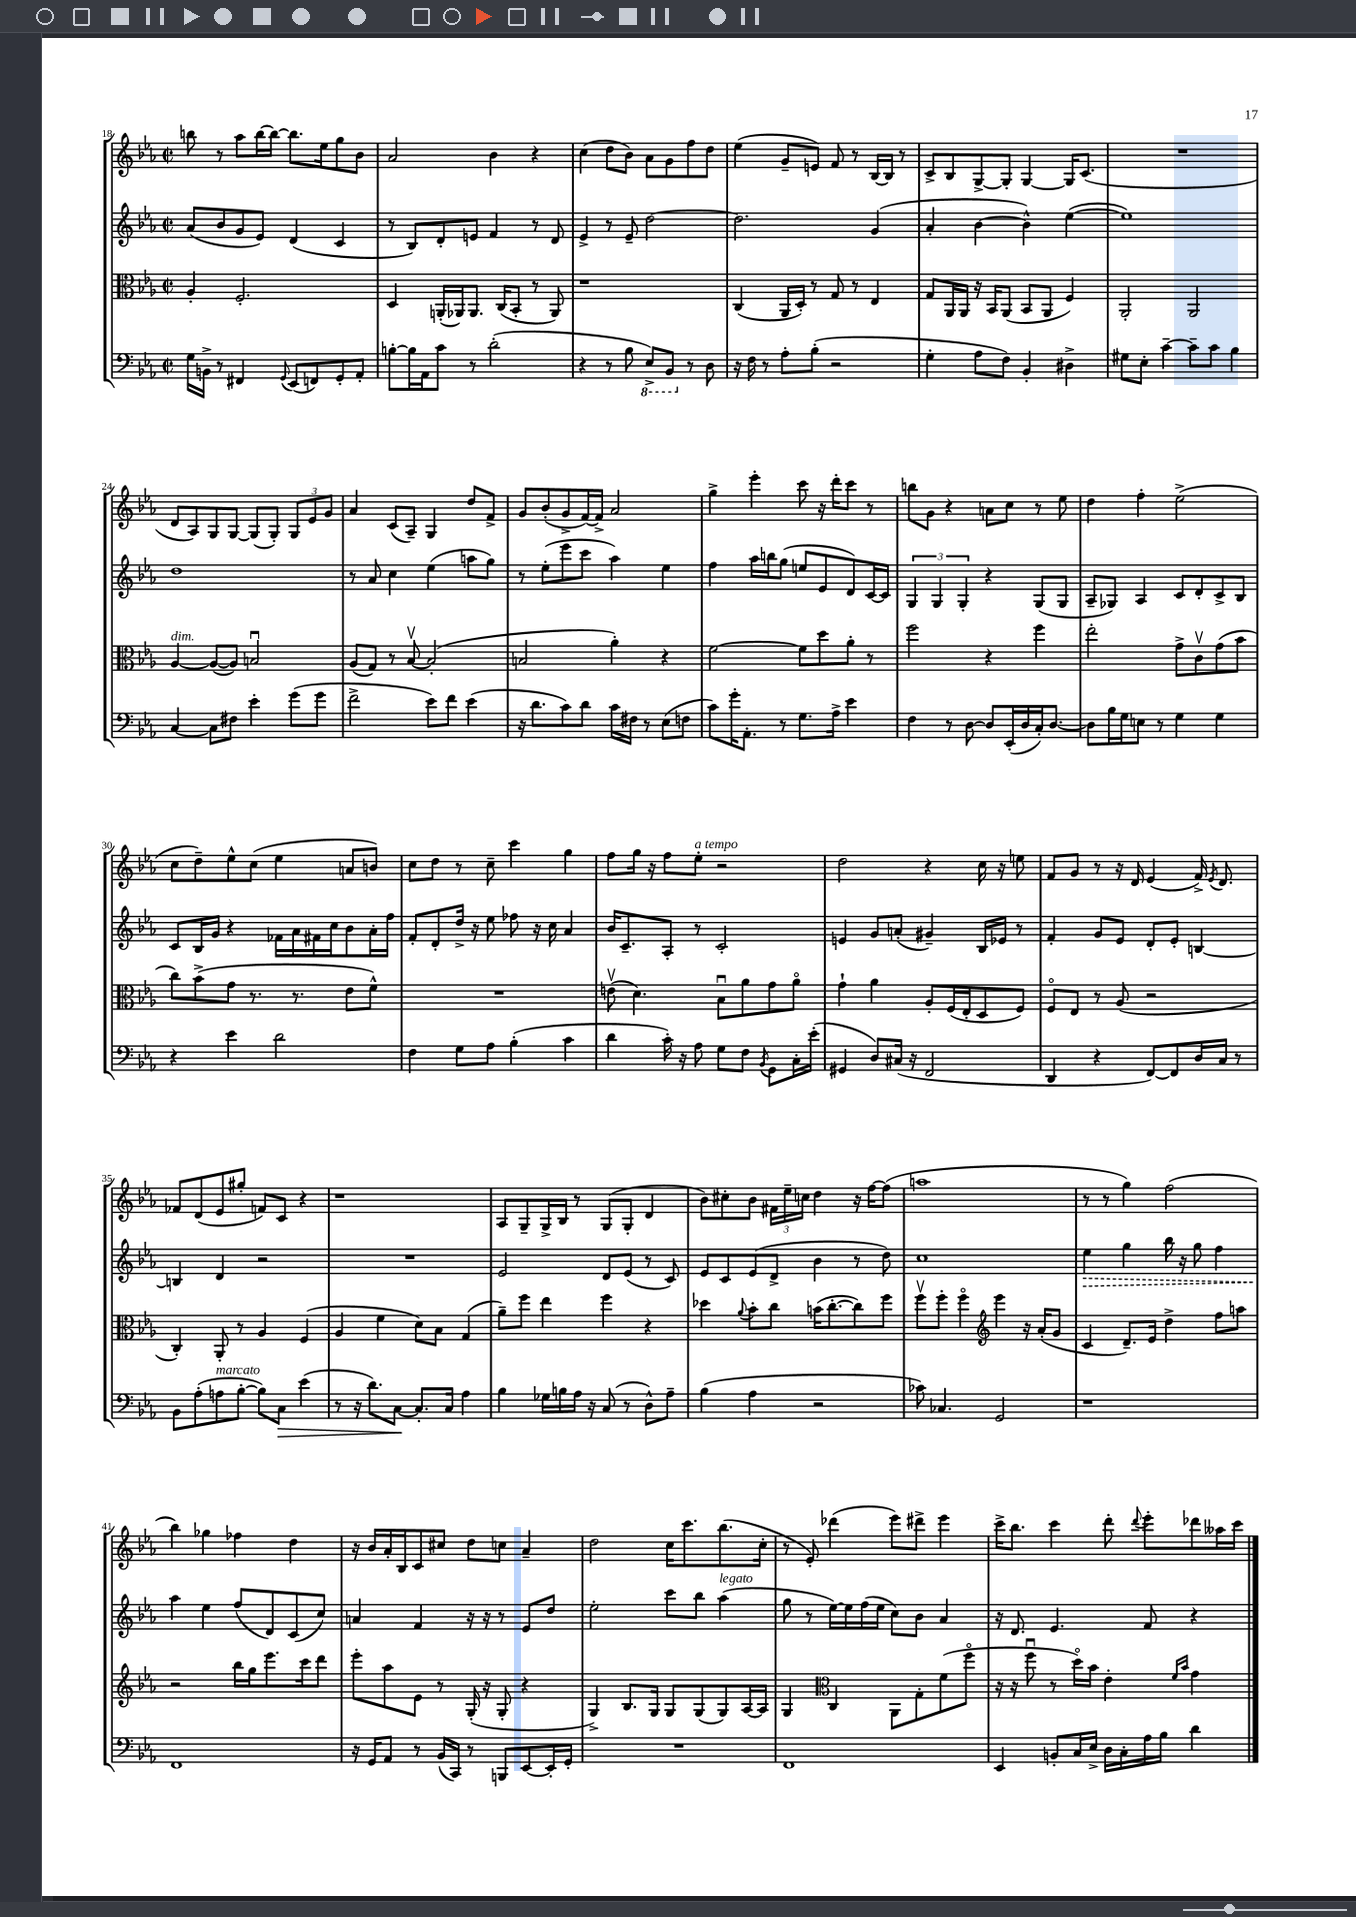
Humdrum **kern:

**kern	**kern	**kern	**kern
*staff4	*staff3	*staff2	*staff1
*clefF4	*clefC3	*clefG2	*clefG2
*k[b-e-a-]	*k[b-e-a-]	*k[b-e-a-]	*k[b-e-a-]
*M2/2	*M2/2	*M2/2	*M2/2
*met(c|)	*met(c|)	*met(c|)	*met(c|)
16G\LL	4A-'/	(8a-/L	8bb\
16BB^\JJ	.	.	.
8r	.	8b-/	8r
4FF#/	2.F'/	8g/	8aa-\L
.	.	8e-/J)	[16bb\L
.	.	.	16bb\_JJ
8qqGG/	.	.	.
(8EE-/L	.	(4d/	8.bb\]L
8FF/)	.	.	.
.	.	.	16ee-\k
8GG'/	.	4c/	8gg\
8AA-'/J	.	.	8b-\J
=	=	=	=
[8B'\L	4D/	8r	2a-/
16B\]L	.	8B-/L)	.
16AA-\J	.	.	.
8c\J	(16AA'/LL	8d'/	.
.	16AA-/J)	.	.
8r	8.AA-/J	8e/J	.
(2d'\	.	4f/	4b-\
.	(16C/LK	.	.
.	8BB-'/J	.	.
.	8r	8r	4r
.	8AA-/)	8d/	.
=	=	=	=
4r	1r	4e-^/	(4cc\
8r	.	8r	8dd\L
8B-\	.	8e-~/	8b-\J)
8EE-^/L)	.	[2dd\	8a-\L
8BBB-/J	.	.	8g\
8r	.	.	8ff\
8D\	.	.	8dd\J
=	=	=	=
16r	(4C/	2.dd\]	(4ee-\
16F\	.	.	.
8r	.	.	.
8A-'\L	16AA-/LL	.	8g~/L
.	16D'/JJ)	.	.
(8B-'\J	8r	.	8e/J)
2r	8G/	.	8f/
.	8r	.	8r
.	4E-/	(4g/	[16B-/LL
.	.	.	16B-/]JJ
.	.	.	8r
=	=	=	=
4G'\	8G/L	4a-'/	8c^/L
.	16AA-/L	.	8B-/
.	16AA-/JJ	.	.
8A-\L	16r	[4b-\	[8G^/
.	16BB-/LK	.	.
8F\J)	(8AA-/J	.	8G'/]J
4BB-'/	8BB-/L	4b-^^\])	[4G/
.	8AA-/J	.	.
4D#^\	4F/)	([4ee-\	16G/]LK
.	.	.	(8.c/J
=	=	=	=
8G#\L	2AA-'/	1ee-])	1r
8E-'\J	.	.	.
[4c~\	.	.	.
8c~\]L	2AA-/	.	.
8c\J	.	.	.
4B-\	.	.	.
=	=	=	=
[4C/	[4A-/	1dd	8d/L
.	.	.	8A-/)
8C\]L	(8A-/_L	.	8G/
8F#\J	8A-/]J)	.	[8G/J
4e-'\	2Bu/	.	(8G/]L
.	.	.	8G'/J)
(8g\L	.	.	12G/L
.	.	.	12e-/
8g\J	.	.	.
.	.	.	12g/J
=	=	=	=
2f^\	(8A-/L	8r	4a-/
.	8G/J)	8a-/	.
.	8r	4cc\	(8c/L
.	[8B-v/	.	8A-~/J)
8e-\L)	(2B-'/]	(4ee-\	4G/
8f\J	.	.	.
(4e-\	.	8aa\L	8dd/L
.	.	8gg\J)	8f^/J
=	=	=	=
16r	2B/	8r	8g/L
8.d\L	.	.	.
.	.	(8ee-'\L	(8b-'/
8c\)	.	8eee-\	8g^/
8d\J	.	8ccc\J	[16f/L)
.	.	.	16f^/]JJ
16c\LL	4a-'\)	4aa-\)	2a-/
16F#\JJ	.	.	.
8r	.	.	.
(8E-\L	4r	4ee-\	.
8F\J	.	.	.
=	=	=	=
8c\L)	[2f\	4ff\	4gg^\
16g'\K	.	.	.
8.AA-'\J	.	.	.
.	.	16aa-\LL	4eee-'\
.	.	16bb\J	.
8r	.	(8gg\J	.
8.G\L	8f\]L	8ee/L	8ccc\
.	8dd\	8e-/	16r
16A-^\Jk	.	.	16ddd'\LK
4e-\	8a-'\J	8d/)	8ccc\J
.	8r	[16c/L	8r
.	.	16c/]JJ	.
=	=	=	=
4F\	2ff\	6G/	8bb\L
.	.	.	8g\J
.	.	6G/	.
8r	.	.	4r
.	.	6G'/	.
[8D\	.	.	.
8D/]L	4r	4r	8a\L
(16EE-'/L	.	.	8cc\J
16D/	.	.	.
16C'/J)	4ff\	(8G/L	8r
[8.D/J	.	.	.
.	.	8G/J	8ee-\
=	=	=	=
8D\]L	2ee-'\	8A-~/L	4dd\
16B-\L	.	8G-/J)	.
16G\J	.	.	.
8E\J	.	4A-/	4ff'\
8r	.	.	.
4G\	8g^\L	8c/L	(2ee-^\
.	8cv\	8d'/	.
4G\	(8g\	8c^/	.
.	8b-\J	8B-/J	.
=	=	=	=
4r	8cc\L)	8c/L	8cc\L
.	(8b-^\	16B-/L	8dd~\)
.	.	16g/JJ	.
4e-\	8g\J	4r	8ee-^^\
.	8.r	.	(8cc\J
2d\	.	16f-\LL	4ee-\
.	8.r	16a-\	.
.	.	16f#\	.
.	.	16cc\J	.
.	8e-\L	8b-\	8a/L
.	8f^^\J)	16a-'\L	8b/J)
.	.	16ff\JJ	.
=	=	=	=
4F\	1r	8f'/L	8cc\L
.	.	8d'/	8dd\J
8G\L	.	16dd^/Jk	8r
.	.	16r	.
8A-\J	.	8ee-\	8cc~\
(4B-'\	.	8ff-\	4ccc\
.	.	16r	.
.	.	16cc\	.
4c\	.	4a-/	4gg\
=	=	=	=
4d\	(8ev\	16b-/LK	8ff\L
.	.	8.c~/	.
.	4.d\)	.	16gg\Jk
.	.	.	16r
16c'\)	.	8A-'/J	8ff\L
16r	.	.	.
8A-\	.	8r	8ee-'\J
8G\L	8B-u\L	2c'/	2r
8F\J	8a-\	.	.
8qBB-/	.	.	.
8GG\L	8g\	.	.
16C'\L	8a-o\J	.	.
(16e-'\JJ	.	.	.
=	=	=	=
4GG#/	4g`\	4e/	2dd\
8D/L)	4a-\	8g/L	.
(16C#/Jk	.	(8a'/J	.
16r	.	.	.
2FF/	8A-'/L	4g#~/)	4r
.	(16F/L	.	.
.	16E-'/J	.	.
.	8D/	16B-/LL	16cc\
.	.	16e-/JJ	16r
.	8F/J)	8r	8ee\
=	=	=	=
4DD/	8Fo/L	4f'/	8f/L
.	8E-/J	.	8g/J
4r	8r	8g/L	8r
.	(8A-/	8e-/J	16r
.	.	.	16d/
[8FF/L)	2r	8d'/L	(4e-/
8FF/]	.	8e-'/J	.
16D/L	.	[4B/	16f^/)
.	.	.	8qe-/
16C/JJ	.	.	8.d/
8r	.	.	.
=	=	=	=
8BB-\L	4C'/)	4B/]	8f-/L
(8A-'\	.	.	(8d/
8A\	8AA-'/	4d/	8e-/
[8B-'\J	8r	.	8gg#'/J
8B-\]L)	4A-/	2r	8f/L)
8C\J	.	.	8c/J
(4e-\	(4F/	.	4r
=	=	=	=
8r	4A-/	1r	1r
16r	.	.	.
8.d\L)	.	.	.
.	4f\	.	.
[8C\J	.	.	.
8.C'/]L	8d\L)	.	.
.	8B-\J	.	.
16C/Jk	.	.	.
4A-\	(4G/	.	.
=	=	=	=
4B-\	8a-~\L)	2e-/	8A-/L
.	8ff\J	.	8G~/
16G-\LL	4ee-\	.	16G^/L
16B\	.	.	16B-/JJ
16A-\JJ	.	.	8r
16r	.	.	.
(8C/	4ff\	8d/L	(8G/L
8r	.	(8e-/J	8G'/J
8D^^\L)	4r	8r	4d/
8A-~\J	.	8c/)	.
=	=	=	=
(4B-\	4dd-\	8e-/L	8b-\L)
.	.	8c/	8cc#'\
.	8qqa-/	.	.
4A-\	8b-'\L	(8e-/	8b-\J
.	8cc\J	8d^/J	24f#\LL
.	.	.	24ee-~\
.	.	.	24cc\JJ
2r	(16b\LK	4b-\	4dd\
.	[8.cc'\	.	.
.	8cc\])	8r	16r
.	.	.	[16ff\LK
.	8ff\J	8dd\)	(8ff\]J
=	=	=	=
8c-\)	8ffv\L	1cc	1aa
4.C-/	8ff'\J	.	.
.	4ffo\	.	.
*	*clefG2	*	*
2GG/	4eee-\	.	.
.	16r	.	.
.	(16a-'/LK	.	.
.	8g/J	.	.
=	=	=	=
1r	4c/	4ee-\	8r
.	.	.	8r
.	8.d~/L)	4gg\	4gg\)
.	16e-/Jk	.	.
.	4dd^\	16bb-\	(2ff\
.	.	16r	.
.	.	8gg\	.
.	8ff\L	4ff\	.
.	8aa\J	.	.
=	=	=	=
1FF	2r	4aa-\	4bb-\)
.	.	4ee-\	4gg-\
.	16bb-\LL	(8ff/L	4ff-\
.	16gg\J	.	.
.	8.eee-\	8d/)	.
.	.	(8c/	4dd\
.	16ccc\k	.	.
.	8ddd\J	8cc/J)	.
=	=	=	=
16r	8eee-'\L	4a/	16r
16GG/LK	.	.	16b-/LL
8AA-/J	8aa-\	.	16a-'/
.	.	.	16B-/J
8r	8e-\J	4f/	8c/
(16BB-/LL	8r	.	8cc#/J
16CC/JJ)	.	.	.
8r	(16G'/	16r	8dd\L
.	16r	16r	.
8BBB/L	8G'/	8r	8cc\J
[8EE-/	4r	8e-/L	4a-~/
16EE-'/]L	.	8dd/J	.
16GG'/JJ	.	.	.
=	=	=	=
1r	4G^/)	2ee-'\	2dd\
.	8.B-/L	.	.
.	16G/Jk	.	.
.	8G/L	8ccc\L	16cc\LK
.	.	.	8.ccc\
.	(8G/	8bb-\J	.
.	8G/)	(4aa-\	(8.bb-\
.	[16A-/L	.	.
.	16A-/]JJ	.	16cc'\Jk
=	=	=	=
1FF	4G/	8gg\	8r
.	.	8r	8e-'/)
*	*clefC3	*	*
.	4C/	[16ee-\LL)	(4ddd-\
.	.	16ee-\]	.
.	.	(16ff\	.
.	.	16ee-\JJ	.
.	8AA-\L	8cc\L)	8eee-\L)
.	8G'\	8b-\J	8ddd#^\J
.	(8f\	4a-/	4eee-\
.	8ffo\J	.	.
=	=	=	=
4EE-/	16r	16r	16ccc^\LK
.	16r	8.d/	8.bb-\J
.	8ffu\	.	.
8BB'/L	8r	4.e-/	4ccc\
16C/L	16ddo\LL)	.	.
16E-^/JJ	16b-\JJ	.	.
16D\LL	4e-'\	.	8ddd'\
16C'\	.	.	.
.	.	.	8qqddd/
16A-\	.	8f/	8eee-'\L
16B-\JJ	.	.	.
.	16qqf/LL	.	.
.	16qqb-/JJ	.	.
4d\	4g\	4r	8ddd-\
.	.	.	16aa--\L
.	.	.	16ccc\JJ
==	==	==	==
*-	*-	*-	*-
